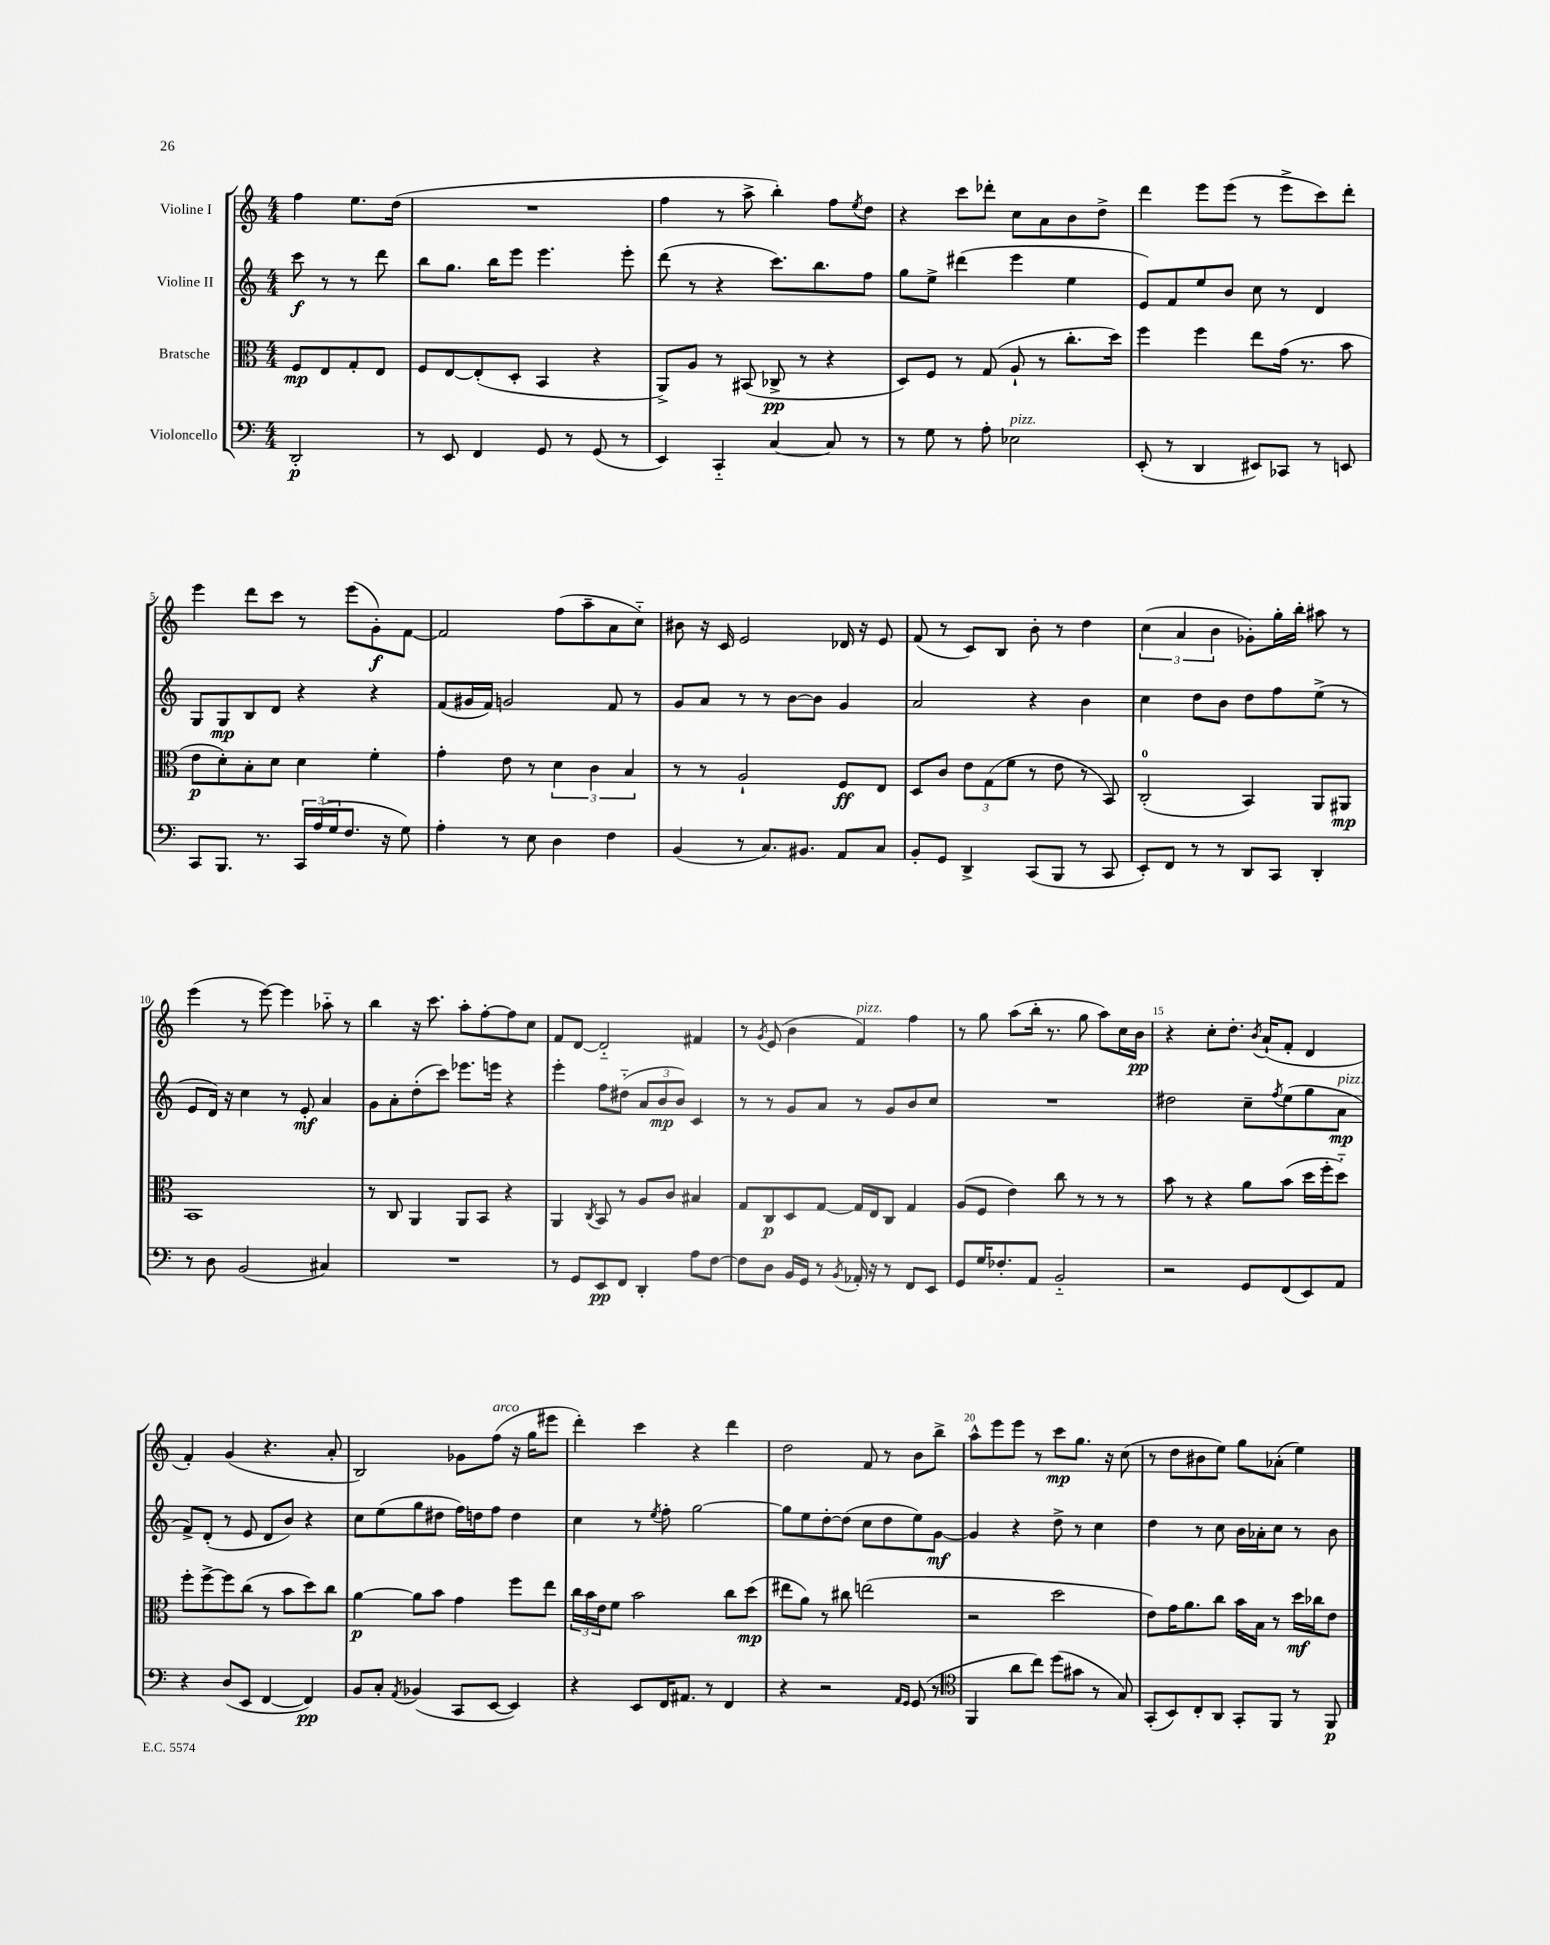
<<
\new StaffGroup <<
\new Staff = "s0" \with { instrumentName = "Violine I" } {
    \clef treble \key c \major \numericTimeSignature \time 4/4 \partial 2
    f''4 e''8. d''16( |
    R1 |
    f''4 r8 a''8-> b''4-.) f''8 \acciaccatura { e''8 } d''8 |
    r4 c'''8 des'''8-. c''8 a'8 b'8 d''8-> |
    d'''4 e'''8 e'''8( r8 e'''8-> c'''8) d'''8-. |
    e'''4 d'''8 c'''8 r8 e'''8( g'8-.\f) f'8~ |
    f'2 f''8( a''8-- a'8 c''8-_) |
    bis'8 r16 c'16 e'2 des'16 r16 e'8 |
    f'8( r8 c'8) b8 b'8-. r8 d''4 |
    \tuplet 3/2 { c''4( a'4 b'4 } ges'8-.) g''16-. b''16-. ais''8 r8 |
    e'''4( r8 e'''8~) e'''4 aes''8-_ r8 |
    b''4 r16 c'''8. a''8-. f''8~-. f''8 c''8 |
    f'8 d'8~ d'2-_ fis'4 |
    r8 \acciaccatura { g'8 } e'8( b'4 f'4^\markup { \italic "pizz." }) f''4 |
    r8 g''8 a''8( b''16-. r8. g''8 a''8) c''16 b'16\pp |
    r4 c''8-. d''8.-. \acciaccatura { b'8 } a'16-!( f'8-. d'4 |
    f'4-.) g'4( r4. a'8-. |
    b2) ges'8 f''8^\markup { \italic "arco" }( r16 g''16 eis'''8 |
    d'''4-.) c'''4 r4 d'''4 |
    d''2 f'8 r8 b'8 b''8-> |
    a''8-^ e'''8 e'''8 r8 c'''8\mp g''8. r16 c''8( |
    r8 d''8 bis'8 e''8) g''8 aes'8-.( e''4) \bar "|." |
}
\new Staff = "s1" \with { instrumentName = "Violine II" } {
    \clef treble \key c \major \numericTimeSignature \time 4/4 \partial 2
    c'''8\f r8 r8 d'''8 |
    b''8 g''8. b''16 e'''8 e'''4. e'''8-. |
    d'''8( r8 r4 c'''8.) b''8. f''8 |
    g''8 e''8-> dis'''4( e'''4 e''4 |
    e'8) f'8 e''8 b'8 c''8 r8 d'4 |
    g8 g8\mp b8 d'8 r4 r4 |
    f'8( gis'16 f'16) g'2 f'8 r8 |
    g'8 a'8 r8 r8 b'8~ b'8 g'4 |
    a'2 r4 b'4 |
    c''4 d''8 b'8 d''8 f''8 e''8->( r8 |
    e'8 d'16) r16 c''4 r8 e'8-.\mf a'4 |
    g'8 a'8-. d''8-.( c'''8) ees'''8. e'''16 r4 |
    e'''4-. f''8 dis''8-_( \tuplet 3/2 { a'8 b'8\mp b'8) } c'4 |
    r8 r8 g'8 a'8 r8 g'8 b'8 c''8 |
    R1 |
    dis''2 c''8-- \acciaccatura { f''8 } e''8( g''8 a'8\mp^\markup { \italic "pizz." } |
    f'8->) d'8-.( r8 e'8 d'8 b'8) r4 |
    c''8 e''8( g''8 dis''8 f''16) d''16 f''8 d''4 |
    c''4 r8 \acciaccatura { e''8 } f''8-. g''2~ |
    g''8 e''8 d''8~-. d''8( c''8 d''8 e''8) g'8~\mf |
    g'4 r4 d''8-> r8 c''4 |
    d''4 r8 c''8 b'16 aes'16-. c''8 r8 b'8 \bar "|." |
}
\new Staff = "s2" \with { instrumentName = "Bratsche" } {
    \clef alto \key c \major \numericTimeSignature \time 4/4 \partial 2
    f8\mp e8 g8-. e8 |
    f8 e8~ e8-.( d8-. b,4 r4 |
    a,8->) a8 r8 bis,8( ces8->\pp r8 r4 |
    d8) f8 r8 g8( a8-! r8 c''8.-. d''16) |
    f''4 f''4 e''8 g'16( r8. b'8 |
    e'8\p d'8-.) b8-. d'8 d'4 f'4-. |
    g'4-. e'8 r8 \tuplet 3/2 { d'4 c'4 b4 } |
    r8 r8 a2-! f8\ff e8 |
    d8 c'8 \tuplet 3/2 { e'8 g8( f'8 } r8 e'8 r8 b,8) |
    c2-0-.( b,4) a,8 ais,8\mp |
    b,1 |
    r8 c8 a,4 a,8 b,8 r4 |
    a,4 \acciaccatura { c8 } b,8 r8 a8 c'8 bis4 |
    g8 c8\p d8 g8~ g16 e16 c8 g4 |
    a8( f8 e'4) c''8 r8 r8 r8 |
    b'8 r8 r4 a'8 b'8( d''16 f''16-. d''8-_) |
    f''8-. f''8~-> f''8 c''8( r8 b'8 d''8) c''8 |
    a'4~\p a'8 b'8 g'4 f''8 e''8 |
    \tuplet 3/2 { c''16 b'16 e'16 } f'8 b'2 c''8 d''8\mp( |
    eis''8 a'8) r8 cis''8 e''2( |
    r2 d''2 |
    e'8) g'16 a'8. c''8 b'16 b16 r8 d''16\mf ces''16 e'8 \bar "|." |
}
\new Staff = "s3" \with { instrumentName = "Violoncello" } {
    \clef bass \key c \major \numericTimeSignature \time 4/4 \partial 2
    d,2-.\p |
    r8 e,8 f,4 g,8 r8 g,8( r8 |
    e,4) c,4-_ c4~ c8 r8 |
    r8 g8 r8 a8-. ees2^\markup { \italic "pizz." } |
    e,8-.( r8 d,4 eis,8) ces,8 r8 e,8 |
    c,8 b,,8. r8. \tuplet 3/2 { c,16 a16( g16 } f8. r16 g8) |
    a4-. r8 e8 d4 f4 |
    b,4( r8 c8.) bis,8. a,8 c8 |
    b,8-. g,8 d,4-> c,8( b,,8 r8 c,8 |
    e,8-.) f,8 r8 r8 d,8 c,8 d,4-. |
    r8 d8 b,2( cis4) |
    R1 |
    r8 g,8 e,8\pp f,8 d,4-. a8 f8~ |
    f8 d8 b,16 g,16 r8 \acciaccatura { b,8 } aes,16-. r16 r8 f,8 e,8 |
    g,8 g16 fes8.-. a,8 b,2-_ |
    r2 g,8 f,8( e,8) a,8 |
    r4 d8( e,8 f,4~ f,4\pp) |
    b,8 c8-. \acciaccatura { a,8 } bes,4( c,8 e,8~ e,4) |
    r4 e,8 f,16 ais,8. r8 f,4 |
    r4 r2 \grace { a,16 g,16 } g,8( r8 |
    \clef tenor f,4 a'8 c''8) d''8( gis'8 r8 g8) |
    g,8-.( b,8) c8-. a,8 g,8-. f,8 r8 f,8\p \bar "|." |
}
>>
>>
\layout { \context { \Score \override BarNumber.break-visibility = ##(#f #t #t) barNumberVisibility = #(every-nth-bar-number-visible 5) } }
